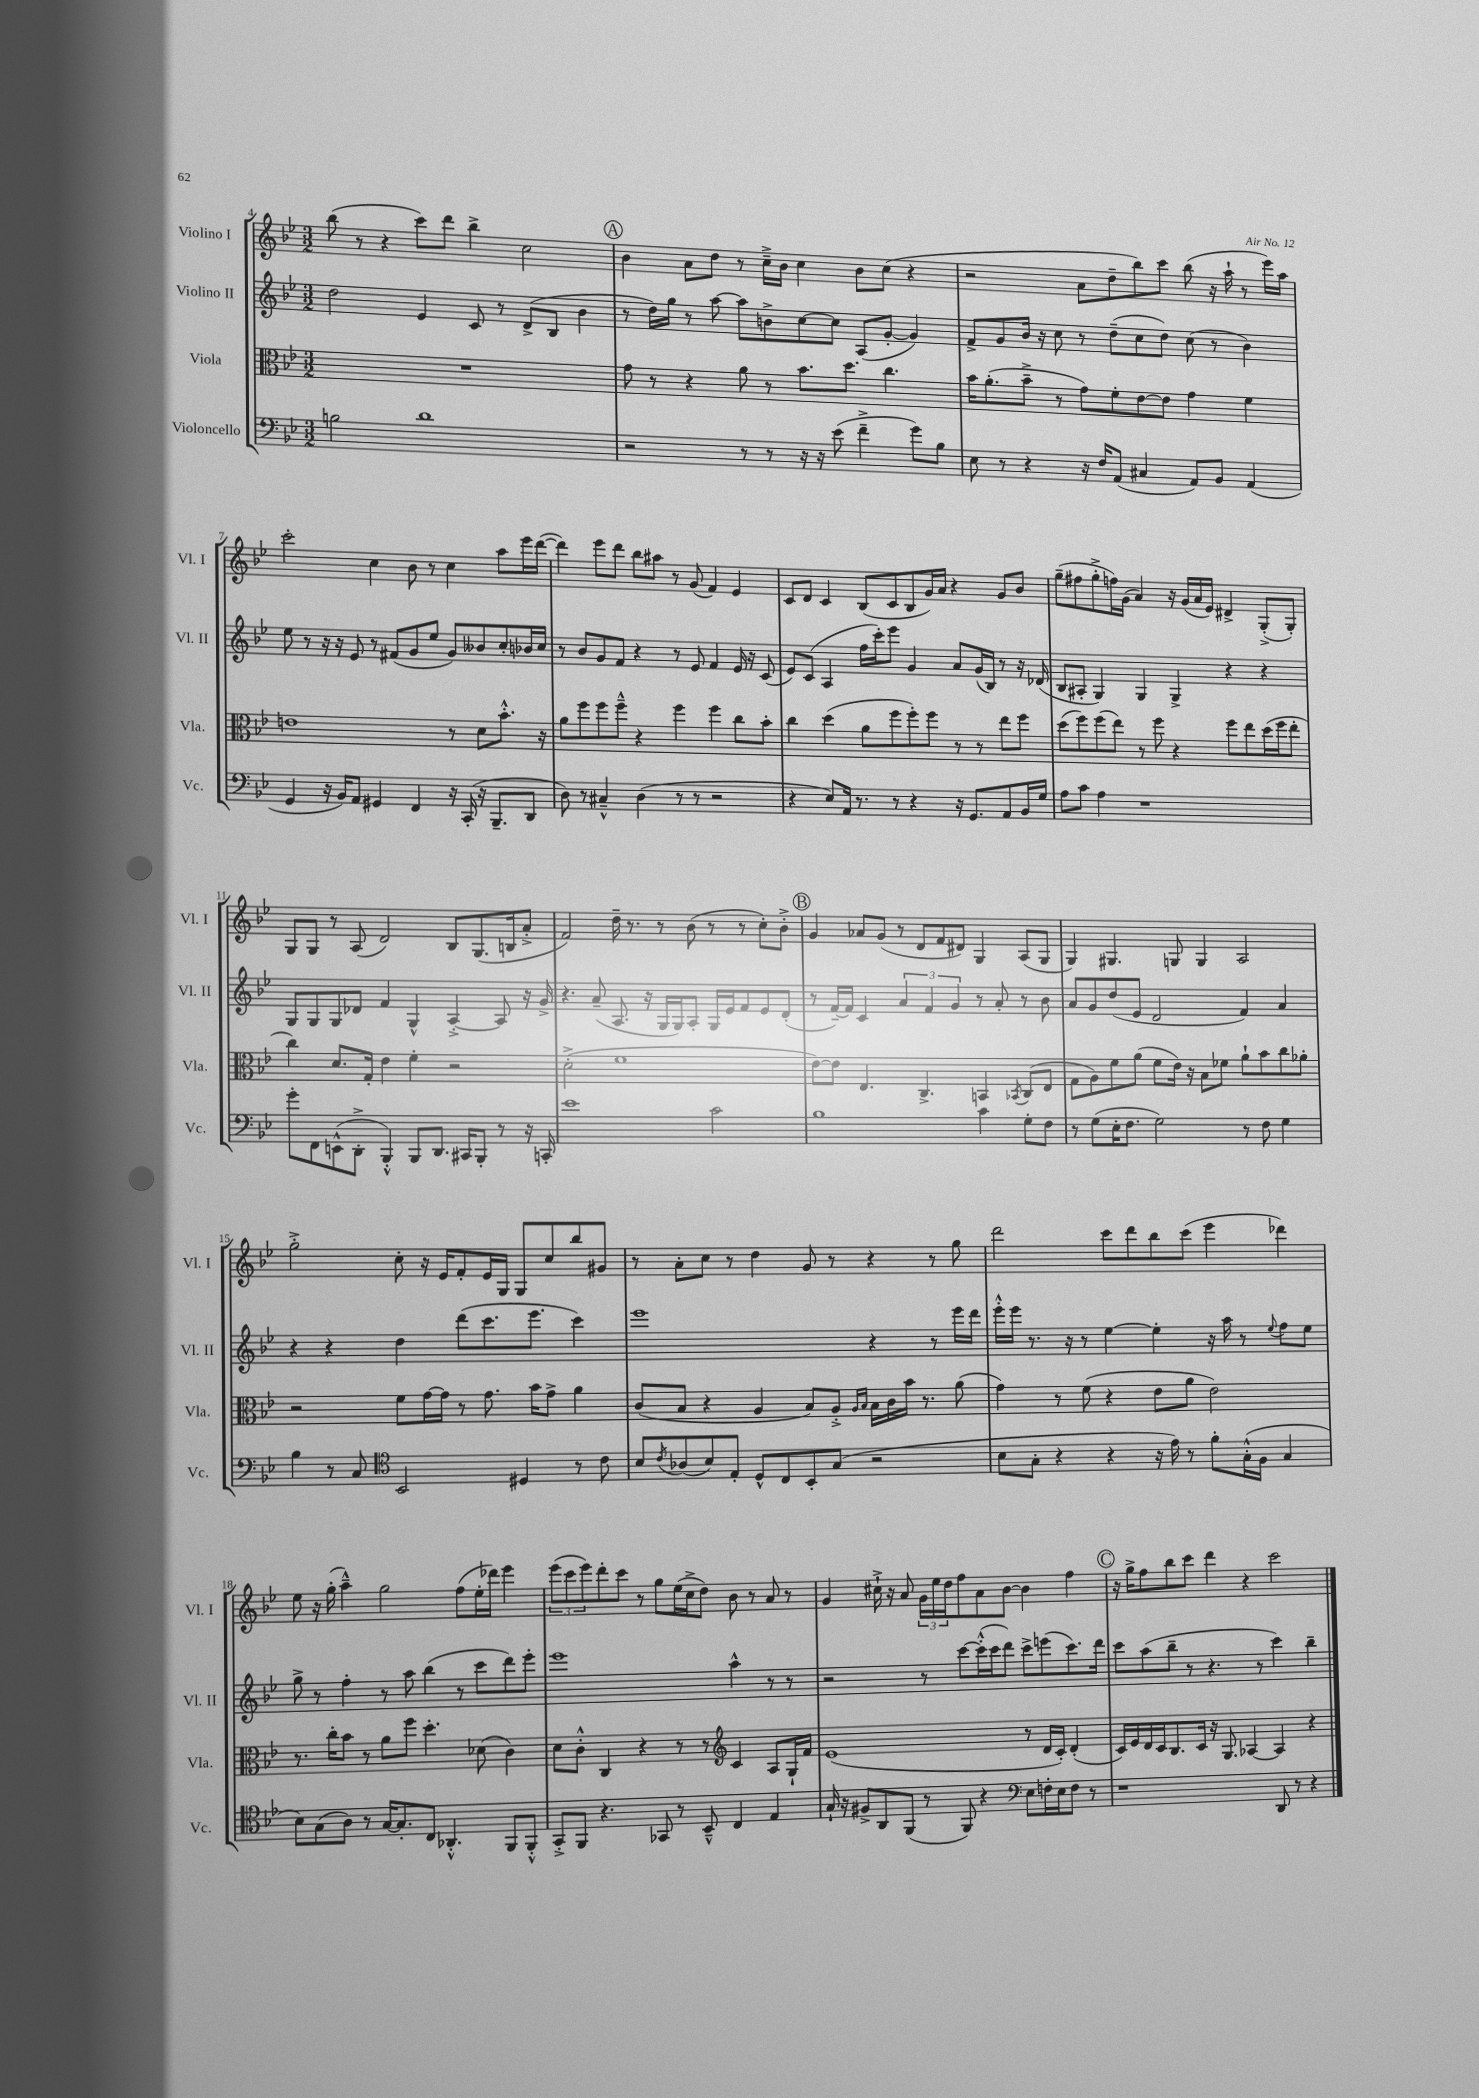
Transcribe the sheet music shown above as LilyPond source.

<<
\new StaffGroup <<
\new Staff = "s0" \with { instrumentName = "Violino I" shortInstrumentName = "Vl. I" } {
    \clef treble \key bes \major \numericTimeSignature \time 3/2
    bes''8( r8 r4 c'''8) d'''8 bes''4-> c''2 |
    \mark \markup { \circle "A" } bes'4 a'8 d''8 r8 c''16---> bes'16 c''4 bes'8 c''8( r4 |
    r2 a'8 d''8-- bes''8) c'''8 bes''8( r16 a''16-! r8 ees'''16) a''16 |
    c'''2-. c''4 bes'8 r8 c''4 a''8 ees'''16 d'''16~( |
    d'''4) ees'''8 d'''8 bes''8 ais''8 r8 g'8( f'4) ees'4 |
    c'8 d'8 c'4 bes8( c'8 bes8 g'16) a'16 r4 g'8 bes'8 |
    g''8--( fis''8 g''8-.-> f''16) g'16( a'4) r16 g'16( a'16 ees'16) dis'4-> g8-.->( g8-.) |
    g8 g8 r8 a8( d'2) bes8 g8.( b16 a'8-.-> |
    f'2) d''16-- r8. r8 bes'8( r8 r8 c''8-.) bes'8-.-> |
    \mark \markup { \circle "B" } g'4 aes'8 g'8( r8 d'8 f'8 dis'8) g4 a8( g8 |
    g4) gis4. g8 g4 a2 |
    g''2-.-> c''8-. r16 ees'16 f'8-. ees'16 g16 g8 c''8 bes''8 gis'8 |
    r8 a'8-. c''8 r8 d''4 g'8 r8 r4 r8 g''8 |
    d'''2 c'''8 d'''8 bes''8 c'''8( ees'''4 des'''4) |
    ees''8 r16 g''16-.( a''4---^) g''2 f''8( ees''16-. des'''16) ees'''4 |
    \tuplet 3/2 { ees'''8( c'''8 ees'''8) } d'''8-. c'''8 r8 g''8 ees''16( c''16-> d''8) bes'8 r8 a'8 r8 |
    g'4 cis''16-!-> r16 a'8 \tuplet 3/2 { g'16 ees''16 d''16 } f''8 a'8 bes'8~ bes'4 f''4 |
    \mark \markup { \circle "C" } r16 g''16-> f''8 bes''8 c'''8 d'''4 r4 c'''2 \bar "|." |
}
\new Staff = "s1" \with { instrumentName = "Violino II" shortInstrumentName = "Vl. II" } {
    \clef treble \key bes \major \numericTimeSignature \time 3/2
    d''2 ees'4 c'8 r8 d'8->( bes8 bes'4 |
    \mark \markup { \circle "A" } r8 d''16) g''16 r8 a''8~ a''8 b'8-> c''8~ c''8 a8( g'8~-. g'4) |
    f'8-> g'8 bes'16 r16 c''8 r8 d''8--( c''8 d''8) c''8( r8 bes'4) |
    ees''8 r8 r16 r16 ees'8 r8 fis'8( g'8 ees''8 g'8) beses'8 c''8-. bes'16 c''16 |
    r8 bes'8 g'8 f'8 r4 r8 ees'8 f'4 ees'16 r16 c'8( |
    ees'8) c'8( a4 f''16 c'''16-.) ees'''8 g'4 a'8 g'16( bes16) r8 r16 des'16( |
    bes8 ais8-. g4) g4 g4-> r4 r4 |
    g8 g8 g8 des'8 f'4 g4-^ a4~-.-> a8 r16 g'16-> |
    r4. a'8--( a8. r16 g16 g16) a8-. g16 ees'16 f'8 ees'8 d'8-.( |
    \mark \markup { \circle "B" } r8 f'16~--) f'16 c'4 \tuplet 3/2 { a'4 f'4 g'4 } r8 a'8-. r8 bes'8 |
    a'8 g'8 d''8( ees'8 d'2 f'4) a'4 |
    r4 r4 d''4 d'''8( c'''8. ees'''8. c'''4) |
    ees'''1 r4 r8 ees'''16 d'''16 |
    ees'''16-.-^ ees'''16 r8. r16 r8 ees''4~ ees''4-. r16 a''16 r8 \appoggiatura { ees''8 } f''8 ees''8 |
    g''8-> r8 f''4-. r8 a''8 bes''4( r8 c'''8 d'''8) ees'''8-. |
    ees'''1 a''4-^ r8 r8 |
    r2 r8 c'''8~ c'''16-.-^( c'''16 d'''8) c'''8-> e'''8( c'''8.) d'''16 |
    \mark \markup { \circle "C" } c'''8 a''8( bes''8-- r8 r4. r8 c'''4) bes''4-- \bar "|." |
}
\new Staff = "s2" \with { instrumentName = "Viola" shortInstrumentName = "Vla." } {
    \clef alto \key bes \major \numericTimeSignature \time 3/2
    R1. |
    \mark \markup { \circle "A" } g'8 r8 r4 a'8 r8 bes'8. d''8. c''4. |
    bes'16 a'8.-.( bes'8---> r8 g'8) f'8-. ees'8~ ees'8 g'4 f'4 |
    e'1 r8 d'8 bes'8.-.-^ r16 |
    a'8 f''8 f''8 f''8---^ r4 f''4 f''4 c''8 bes'8-. |
    c''4 d''4( a'8 f''8 f''8-.) f''8 r8 r8 ees''8 f''8 |
    d''8( f''8) f''8( ees''8) r8 f''8 r4 f''8 ees''8 d''16( f''16 ees''8-. |
    c''4) d'8. g16-. ees'4 f'4-. r2 |
    d'2-.->( f'1 |
    \mark \markup { \circle "B" } ees'8~) ees'8 ees4. c4.-> b,4 \acciaccatura { bes,8 } c8( ees8 |
    g8 a8) f'8 a'8( f'8 ees'16) r16 bes8 fes'8 a'8-! bes'8 c''8 aes'8-. |
    r2 f'8 g'16~ g'16 r8 g'8. bes'16 g'8-> a'4 |
    c'8( bes8 r4 a4 bes8) a8-.-> \grace { a16 bes16 } bes16 c'16 bes'16 r8. a'8( |
    g'4) r8 f'8( r4 ees'8 a'8 ees'2) |
    r8. c''16-. bes'8 r8 a'8 f''8 d''4.-. des'8( c'4) |
    d'8 c'8-.-^ c4 r4 r8 r8 \clef treble c'4 a8 g16-! f'16 |
    ees'1( r8 d'16 c'16-.) d'4-.( |
    \mark \markup { \circle "C" } c'16) ees'16 d'16 c'16 bes8. c'16 r16 g8. aes4~ aes4 r4 \bar "|." |
}
\new Staff = "s3" \with { instrumentName = "Violoncello" shortInstrumentName = "Vc." } {
    \clef bass \key bes \major \numericTimeSignature \time 3/2
    b2 d'1 |
    \mark \markup { \circle "A" } r2 r8 r8 r16 r16 ees'8( f'4---> g'8) bes8 |
    ees8 r8 r4 r16 f16 a,8( cis4 a,8) bes,8 a,4( |
    g,4 r16 bes,16) a,8 gis,4 f,4 r16 c,16-.( r16 bes,,8.-- d,8 |
    d8) r8 cis4---^ d4( r8 r8 r2 |
    r4 ees8) a,16 r8. r8 r4 r16 g,8. a,8 bes,16 g16 |
    a8 c'8 a4 r1 |
    g'8-. f,8 e,8-^( d,8-.-> bes,,4-.-^) bes,,8 d,8. cis,16 bes,,8-. r8 r16 c,16-. |
    ees'1 c'2 |
    \mark \markup { \circle "B" } bes1 c'4 g8-. f8 |
    r8 g8( ees16-. f8. g2) r8 f8 g4 |
    bes4 r8 c8 \clef tenor bes,2 dis4 r8 c'8 |
    bes8 \acciaccatura { c'8 } aes8( bes8) ees8-. d8-^ c8 bes,8-. g8( r2 |
    bes8 g8-. r4 r4 r16 ees'16) r8 f'8-. g16-.-^( f16 g4 |
    bes8) g8( a8) r8 g16~ g8.-. c8 aes,4.-.-^ f,8 f,8-.-^ |
    g,8-.-> f,8 r4. ges,8 r8 bes,8---^ c4 ees4 |
    g16-! r16 fis8-> a,8 f,8( r8 f,8) r4 \clef bass ees8 f16-. ees16 f8 r8 |
    \mark \markup { \circle "C" } r1 d,8 r8 r4 \bar "|." |
}
>>
>>
\layout { \context { \Score currentBarNumber = #4 } }
